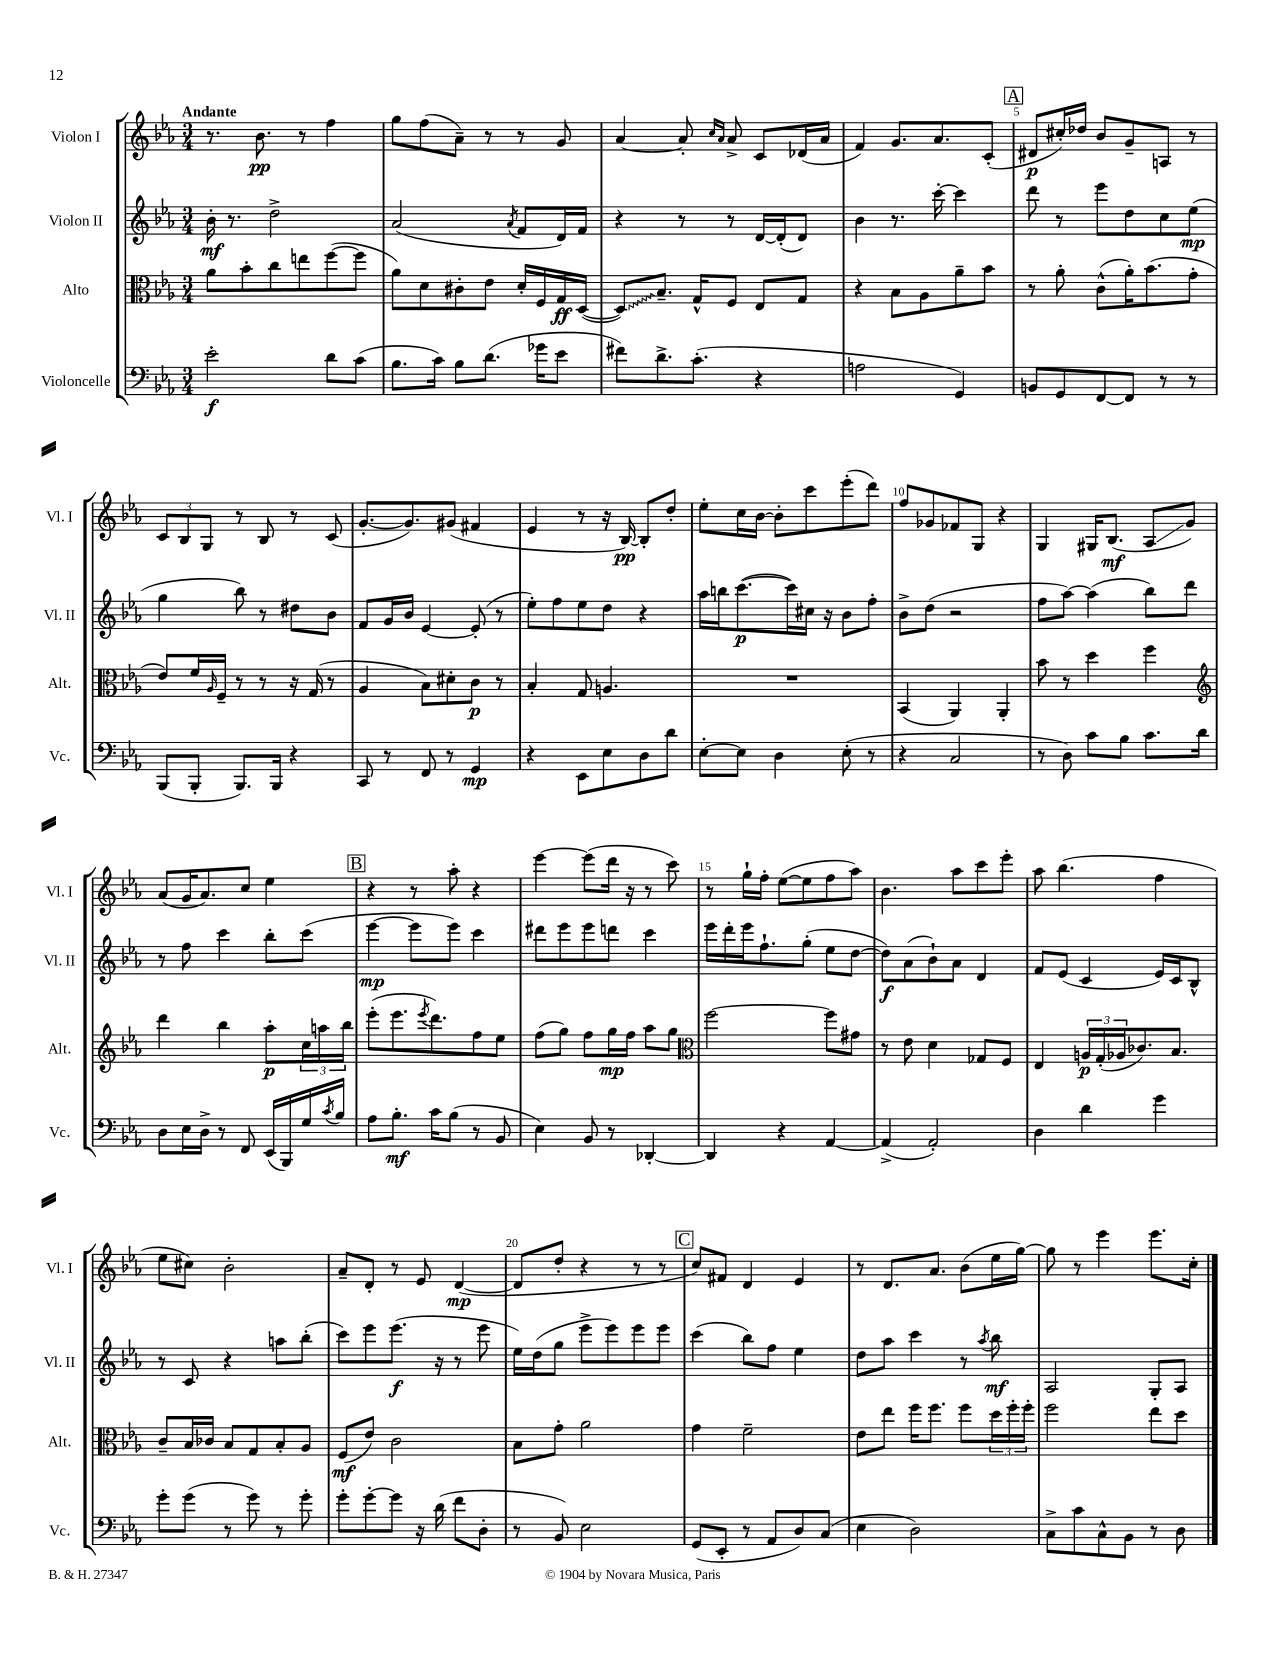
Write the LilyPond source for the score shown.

<<
\new StaffGroup <<
\new Staff = "s0" \with { instrumentName = "Violon I" shortInstrumentName = "Vl. I" } {
    \clef treble \key ees \major \numericTimeSignature \time 3/4 \tempo "Andante"
    r8. bes'8.\pp r8 f''4 |
    g''8 f''8( aes'8--) r8 r8 g'8 |
    aes'4~ aes'8-. \grace { c''16 aes'16 } aes'8-> c'8 des'16( aes'16 |
    f'4) g'8. aes'8. c'8-.( |
    \mark \markup { \box "A" } dis'8\p cis''16-.) des''16 bes'8 g'8-- a8 r8 |
    \tuplet 3/2 { c'8 bes8 g8 } r8 bes8 r8 c'8( |
    g'8.~-. g'8.) gis'8( fis'4 |
    ees'4 r8 r16 bes16~\pp) bes8-. d''8-. |
    ees''8-. c''16 bes'16~ bes'8-. c'''8 ees'''8-.( d'''8) |
    f''8 ges'8 fes'8 g8 r4 |
    g4 gis16 bes8.\mf( aes8\glissando g'8) |
    aes'8( g'16 aes'8.) c''8 ees''4 |
    \mark \markup { \box "B" } r4 r8 aes''8-. r4 |
    ees'''4~ ees'''8( d'''16 r16 r8 c'''8) |
    r8 g''16-! f''16-. ees''8~( ees''8 f''8 aes''8) |
    bes'4. aes''8 c'''8 ees'''8-. |
    aes''8 bes''4.( f''4 |
    ees''8 cis''8) bes'2-. |
    aes'8-- d'8-. r8 ees'8 d'4~\mp( |
    d'8 d''8-. r4 r8 r8 |
    \mark \markup { \box "C" } c''8) fis'8 d'4 ees'4 |
    r8 d'8. aes'8. bes'8( ees''16 g''16~) |
    g''8 r8 ees'''4 ees'''8. c''16-. \bar "|." |
}
\new Staff = "s1" \with { instrumentName = "Violon II" shortInstrumentName = "Vl. II" } {
    \clef treble \key ees \major \numericTimeSignature \time 3/4
    bes'16-.\mf r8. d''2-> |
    aes'2( \acciaccatura { aes'8 } f'8 d'16) f'16 |
    r4 r8 r8 d'16~ d'16-.( d'8) |
    bes'4 r8. c'''16~-. c'''4 |
    \mark \markup { \box "A" } d'''8 r8 ees'''8 d''8 c''8 ees''8\mp( |
    g''4 bes''8) r8 dis''8 bes'8 |
    f'8 g'16 bes'16 ees'4~ ees'8-.( r8 |
    ees''8-.) f''8 ees''8 d''8 r4 |
    aes''16 b''16 c'''8.~\p( c'''16) cis''16 r16 bes'8 f''8-. |
    bes'8-> d''8( r2 |
    f''8 aes''8~) aes''4( bes''8) d'''8 |
    r8 f''8 c'''4 bes''8-. c'''8( |
    \mark \markup { \box "B" } ees'''4~\mp ees'''8 ees'''8) c'''4 |
    dis'''8 ees'''8 ees'''8 d'''8 c'''4 |
    ees'''16 d'''16-. ees'''16 f''8.-! g''8-.( ees''8 d''8~ |
    d''8\f) aes'8( bes'8-!) aes'8 d'4 |
    f'8 ees'8( c'4 ees'16) c'16 bes8-^ |
    r8 c'8 r4 a''8 bes''8-.( |
    c'''8) ees'''8 ees'''8.\f( r16 r8 ees'''8 |
    ees''16) d''16( g''8 ees'''8-> ees'''8) ees'''8 ees'''8 |
    \mark \markup { \box "C" } c'''4( bes''8) f''8 ees''4 |
    d''8 aes''8 c'''4 r8 \acciaccatura { aes''8 } bes''8\mf |
    aes2 g8-. aes8 \bar "|." |
}
\new Staff = "s2" \with { instrumentName = "Alto" shortInstrumentName = "Alt." } {
    \clef alto \key ees \major \numericTimeSignature \time 3/4
    aes'8 bes'8-. c''8 e''8 f''8~( f''8 |
    aes'8) d'8 cis'8-. ees'8 d'16-. f16 g16\ff d16~( |
    \once \override Glissando.style = #'zigzag d8\glissando) bes8.-- g16-^ f8 ees8 g8 |
    r4 bes8 aes8 aes'8-- bes'8 |
    \mark \markup { \box "A" } r8 aes'8-. c'8-^( aes'16-.) bes'8.( g'8-. |
    ees'8) f'16 \grace { aes16 } f16-- r8 r8 r16 g16( r8 |
    aes4 bes8) dis'8-. c'8\p r8 |
    bes4-. g8 a4. |
    R2. |
    bes,4( aes,4) aes,4-. |
    bes'8 r8 d''4 f''4 |
    \clef treble d'''4 bes''4 aes''8-.\p \tuplet 3/2 { c''16 a''16 bes''16 } |
    \mark \markup { \box "B" } ees'''8-.( ees'''8. \acciaccatura { ees'''8 } d'''8.) f''8 ees''8 |
    f''8( g''8) f''8 g''16\mp f''16 aes''8 g''8 |
    \clef alto f''2~ f''8 gis'8 |
    r8 ees'8 d'4 ges8 f8 |
    ees4 \tuplet 3/2 { a16\p g16-.( aes16 } ces'8.) bes8. |
    c'8-- bes16 ces'16 bes8 g8 bes8-. aes8 |
    f8\mf( ees'8) c'2 |
    bes8 g'8-. aes'2 |
    \mark \markup { \box "C" } g'4 f'2-- |
    ees'8 ees''8 f''16 f''8. f''8 \tuplet 3/2 { d''16 f''16-. f''16-. } |
    f''2 ees''8 d''8 \bar "|." |
}
\new Staff = "s3" \with { instrumentName = "Violoncelle" shortInstrumentName = "Vc." } {
    \clef bass \key ees \major \numericTimeSignature \time 3/4
    ees'2-.\f d'8 c'8( |
    bes8. c'16) bes8 d'8.( ges'16 ees'8 |
    fis'8) d'8.-> c'8.-.( r4 |
    a2 g,4) |
    \mark \markup { \box "A" } b,8 g,8 f,8~ f,8 r8 r8 |
    bes,,8( bes,,8-. bes,,8.) bes,,16 r4 |
    c,8 r8 f,8 r8 g,4\mp |
    r4 ees,8 ees8 d8 d'8 |
    ees8~-. ees8 d4 ees8-.( r8 |
    r4 c2 |
    r8 d8) c'8 bes8 c'8. d'16 |
    d8 ees16 d16-> r8 f,8 ees,16( bes,,16) g16 \acciaccatura { c'8 } bes16 |
    \mark \markup { \box "B" } aes8 bes8.-.\mf c'16 bes8( r8 bes,8 |
    ees4) bes,8 r8 des,4~-. |
    des,4 r4 aes,4~ |
    aes,4->( aes,2-.) |
    d4 d'4 g'4 |
    g'8-. g'8( r8 g'8) r8 g'8-. |
    g'8-. g'8~-. g'8 r16 d'16( f'8 d8-. |
    r8 bes,8) ees2 |
    \mark \markup { \box "C" } g,8( ees,8-. r8 aes,8 d8) c8( |
    ees4 d2) |
    c8-> c'8 c8-^ bes,8 r8 d8 \bar "|." |
}
>>
>>
\layout { \context { \Score \override BarNumber.break-visibility = ##(#f #t #t) barNumberVisibility = #(every-nth-bar-number-visible 5) } }
